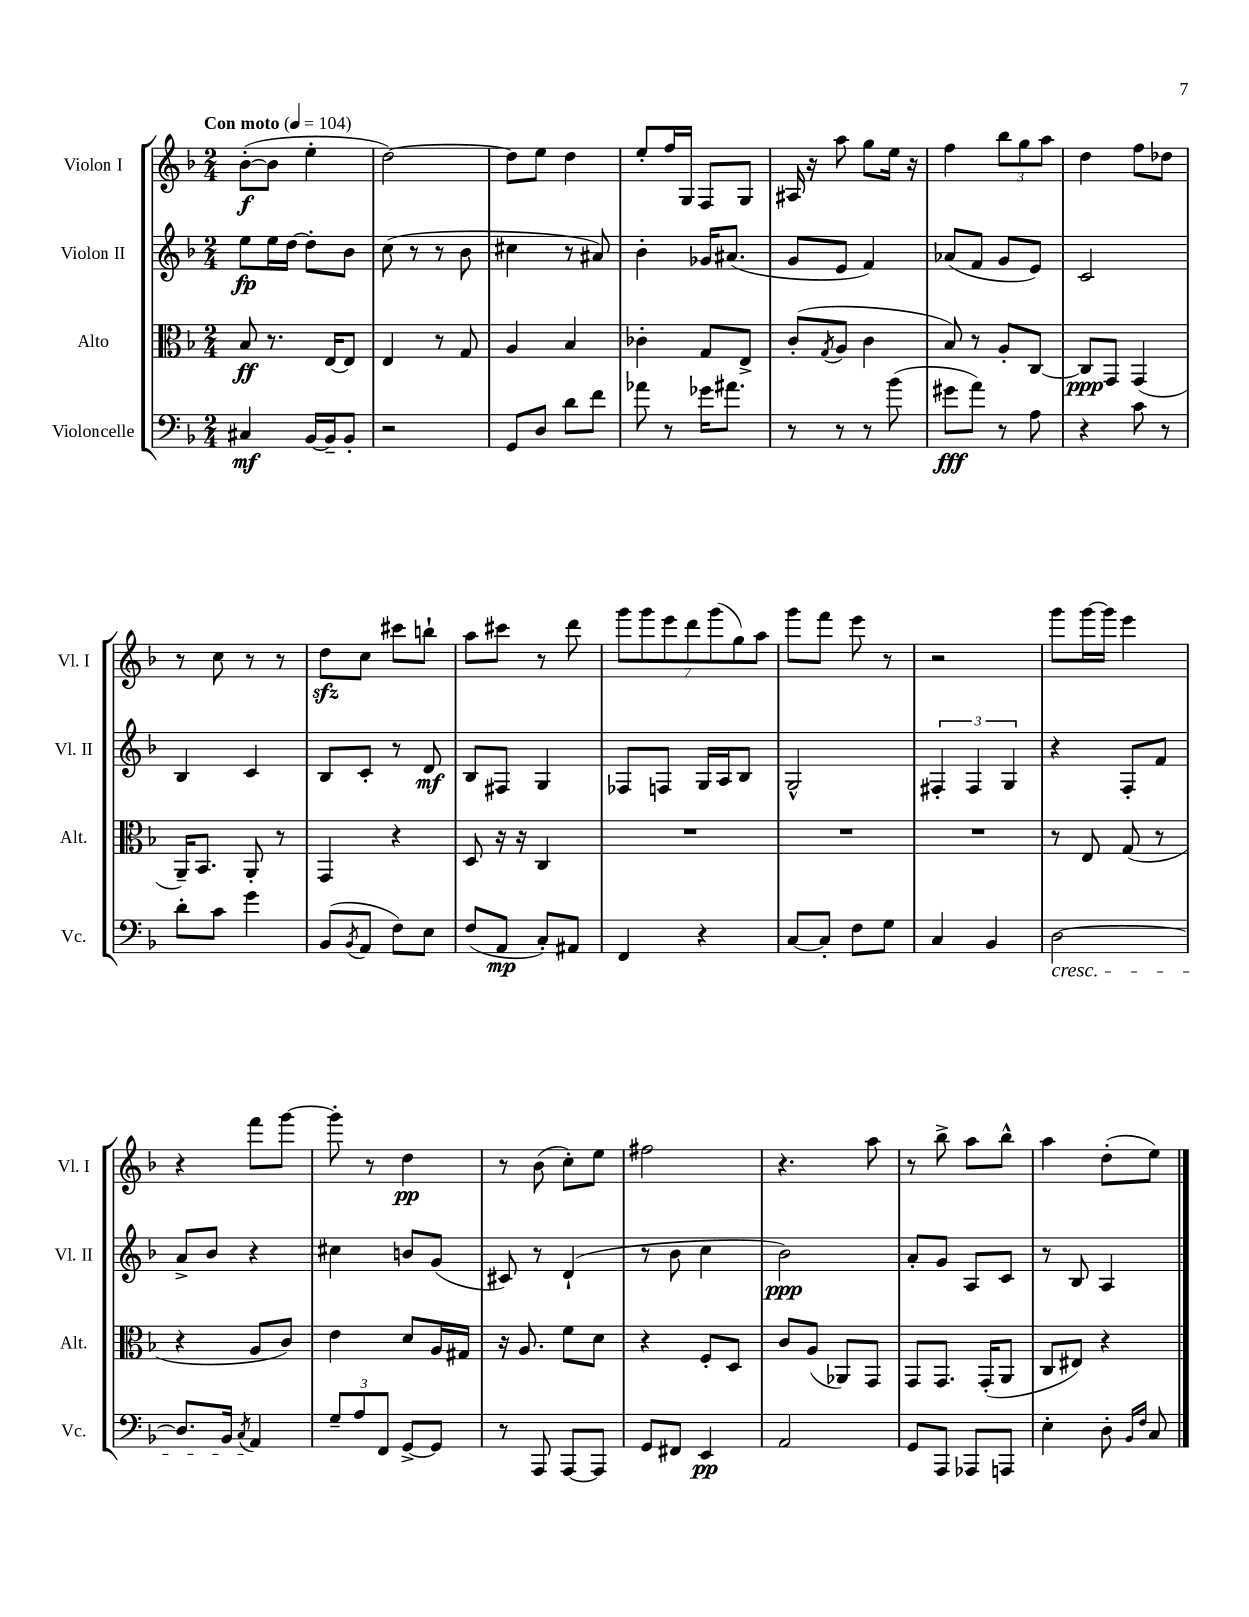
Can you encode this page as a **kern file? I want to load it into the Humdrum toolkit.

**kern	**kern	**kern	**kern
*staff4	*staff3	*staff2	*staff1
*clefF4	*clefC3	*clefG2	*clefG2
*k[b-]	*k[b-]	*k[b-]	*k[b-]
*M2/4	*M2/4	*M2/4	*M2/4
*MM104	*MM104	*MM104	*MM104
4C#	8B-	8ee	([8b-'
.	8.r	16ee	8b-]
.	.	[16dd	.
[16BB-	.	8dd']	4ee'
16BB-~]	[16E	.	.
8BB-'	8E]	8b-	.
=	=	=	=
2r	4E	(8cc	[2dd)
.	.	8r	.
.	8r	8r	.
.	8G	8b-	.
=	=	=	=
8GG	4A	4cc#	8dd]
8D	.	.	8ee
8d	4B-	8r	4dd
8f	.	8a#)	.
=	=	=	=
8a-	4c-'	4b-'	8ee'
8r	.	.	16ff
.	.	.	16G
16g-	8G	16g-	8F
8.a#	.	(8.a#	.
.	8E^	.	8G
=	=	=	=
8r	(8c'	8g	16A#
.	.	.	16r
.	8qG	.	.
8r	8A	8e	8aa
8r	4c	4f)	8gg
(8b-	.	.	16ee
.	.	.	16r
=	=	=	=
8g#	8B-)	(8a-	4ff
8a)	8r	8f	.
8r	8A'	8g	12bb-
.	.	.	12gg
8A	[8C	8e)	.
.	.	.	12aa
=	=	=	=
4r	8C]	2c	4dd
.	8GG	.	.
8c	(4GG	.	8ff
8r	.	.	8dd-
=	=	=	=
8d'	16AA~)	4B-	8r
.	8.BB-	.	.
8c	.	.	8cc
4g	8AA'	4c	8r
.	8r	.	8r
=	=	=	=
(8BB-	4GG	8B-	8dd
8qBB-	.	.	.
8AA	.	8c'	8cc
8F)	4r	8r	8ccc#
8E	.	8d	8bb`
=	=	=	=
(8F	8D	8B-	8aa
8AA	16r	8F#	8ccc#
.	16r	.	.
8C')	4C	4G	8r
8AA#	.	.	8ddd
=	=	=	=
4FF	2r	8F-	14ggg
.	.	.	14ggg
.	.	8F	.
.	.	.	14eee
.	.	.	14ddd
4r	.	16G	.
.	.	.	(14ggg
.	.	16A	.
.	.	.	14gg)
.	.	8B-	.
.	.	.	14aa
=	=	=	=
[8C	2r	2G^^	8ggg
8C']	.	.	8fff
8F	.	.	8eee
8G	.	.	8r
=	=	=	=
4C	2r	6F#'	2r
.	.	6F#	.
4BB-	.	.	.
.	.	6G	.
=	=	=	=
[2D	8r	4r	8ggg
.	8E	.	[16ggg
.	.	.	16ggg]
.	(8G	8F'	4eee
.	8r	8f	.
=	=	=	=
8.D]	4r	8a^	4r
.	.	8b-	.
16BB-	.	.	.
8qC	.	.	.
4AA	8A	4r	8fff
.	8c)	.	[8ggg
=	=	=	=
12G~	4e	4cc#	8ggg']
12A	.	.	.
.	.	.	8r
12FF	.	.	.
[8GG^	8d	8b	4dd
8GG]	16A	(8g	.
.	16G#	.	.
=	=	=	=
8r	16r	8c#)	8r
.	8.A	.	.
8AAA	.	8r	(8b-
[8AAA	8f	(4d`	8cc')
8AAA]	8d	.	8ee
=	=	=	=
8GG	4r	8r	2ff#
8FF#	.	8b-	.
4EE	8F'	4cc	.
.	8D	.	.
=	=	=	=
2AA	8c	2b-)	4.r
.	(8A	.	.
.	8AA-)	.	.
.	8GG	.	8aa
=	=	=	=
8GG	8GG	8a'	8r
8AAA	8.GG	8g	8bb-^
8AAA-	.	8A	8aa
.	(16GG'	.	.
8AAA	8AA	8c	8bb-^^
=	=	=	=
4E'	8C	8r	4aa
.	8E#)	8B-	.
8D'	4r	4A	(8dd'
16qqBB-	.	.	.
16qqF	.	.	.
8C	.	.	8ee)
==	==	==	==
*-	*-	*-	*-
